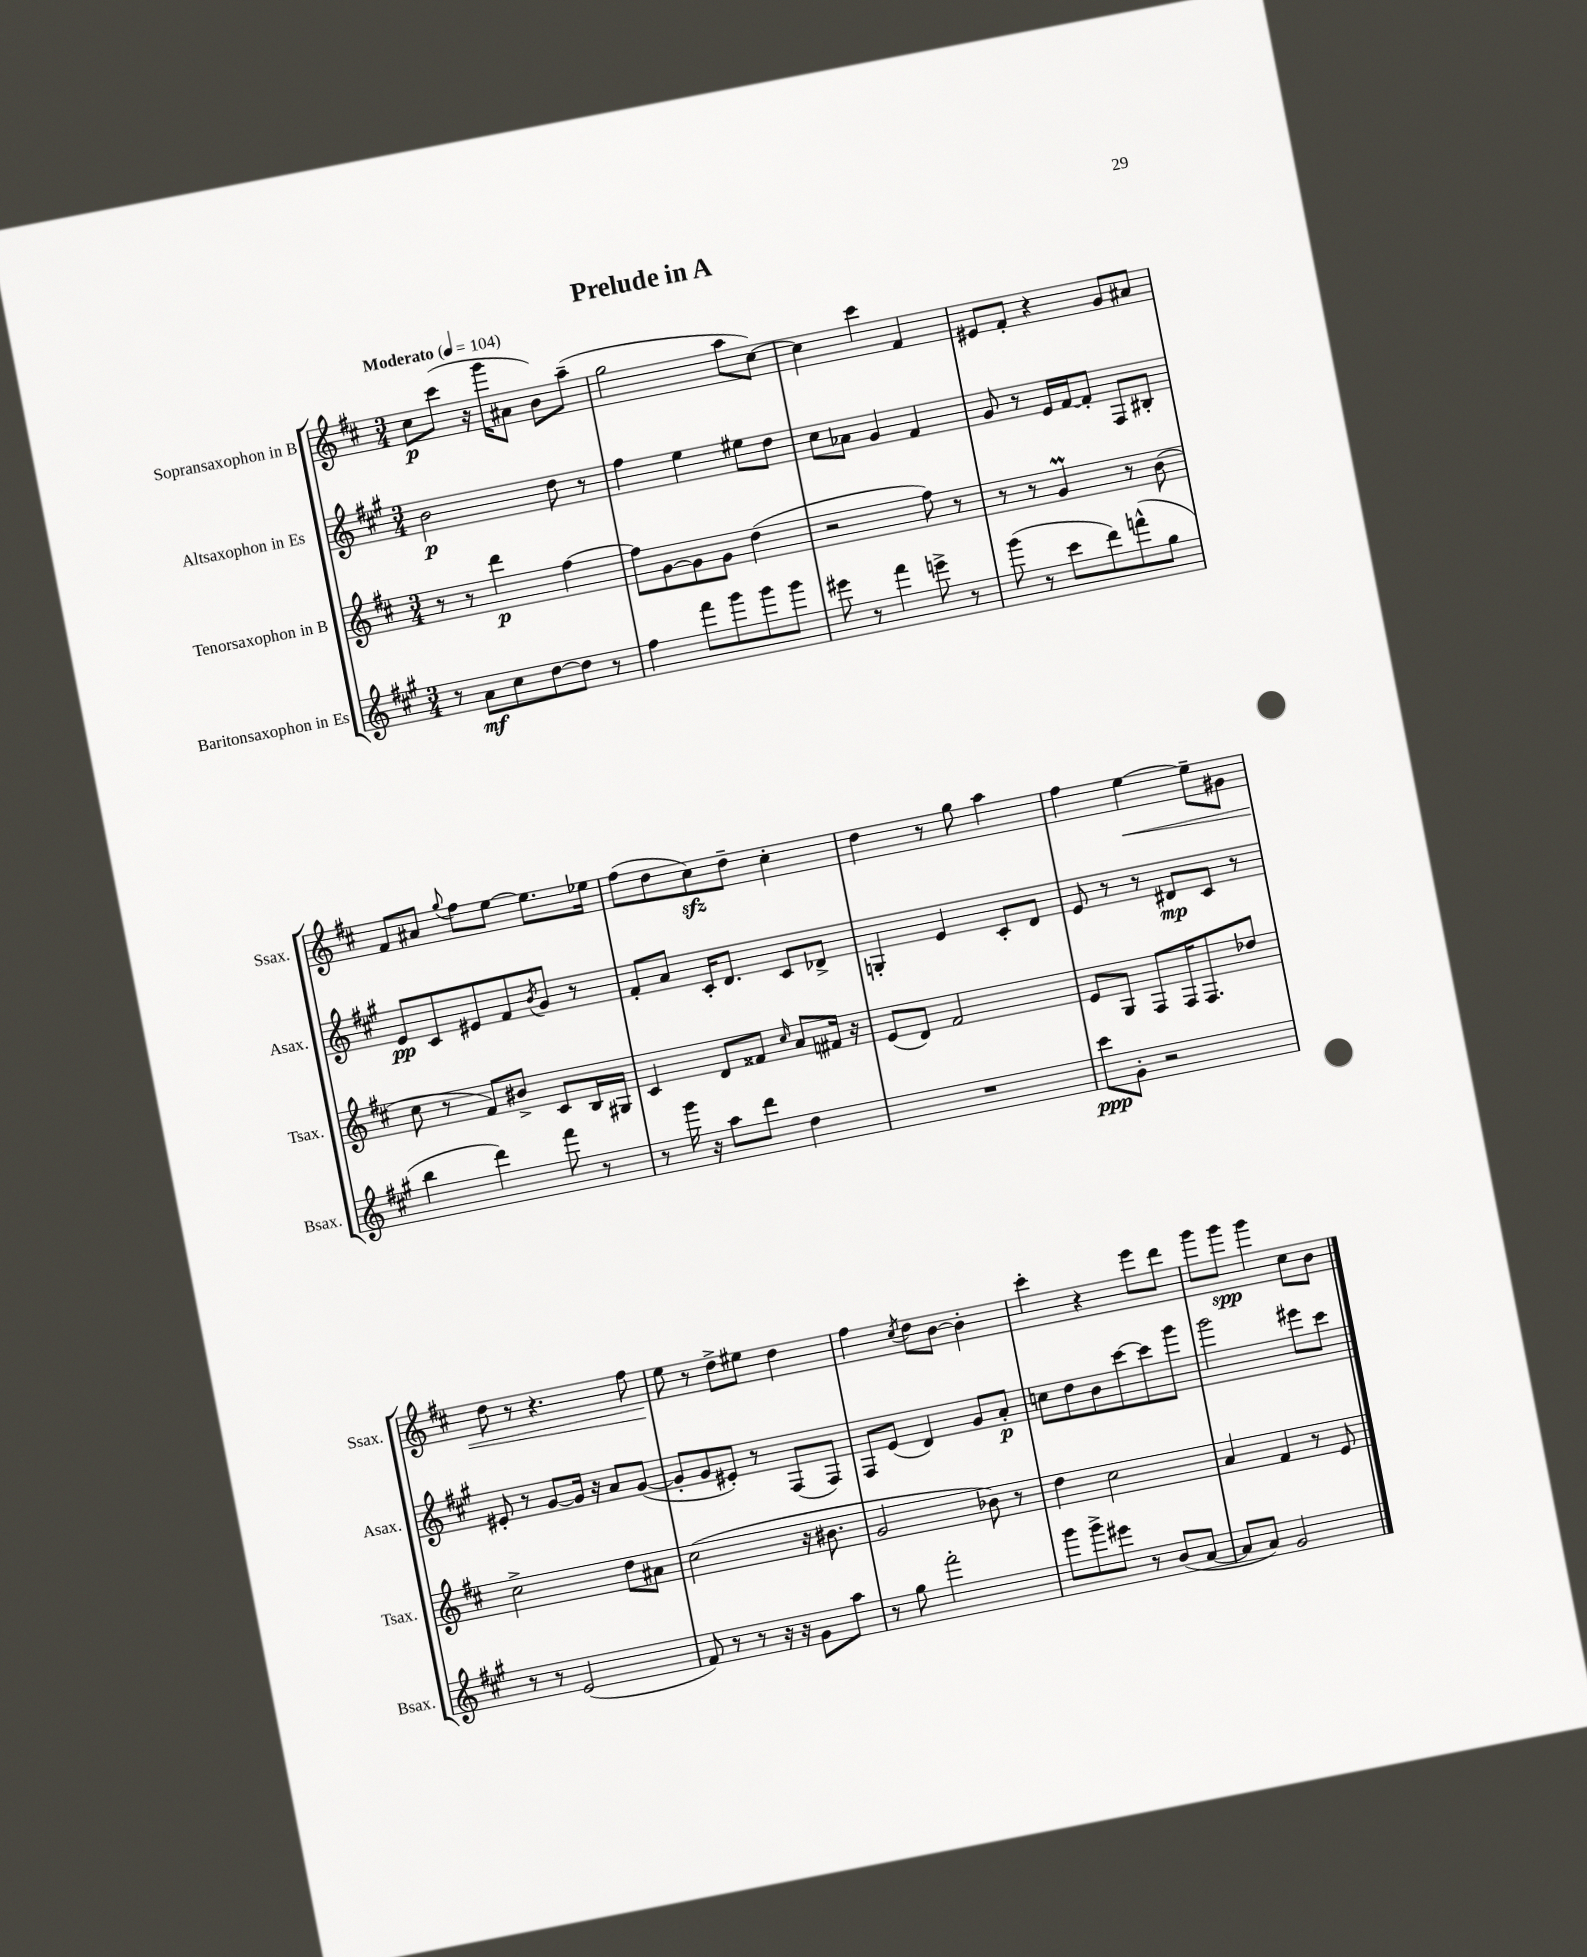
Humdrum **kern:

**kern	**kern	**kern	**kern
*staff4	*staff3	*staff2	*staff1
*clefG2	*clefG2	*clefG2	*clefG2
*k[f#c#g#]	*k[f#c#]	*k[f#c#g#]	*k[f#c#]
*M3/4	*M3/4	*M3/4	*M3/4
*MM104	*MM104	*MM104	*MM104
8r	8r	2b	8cc#
8a	8r	.	(8ccc#
8cc#	4ddd	.	16r
.	.	.	16ggg
[8dd	.	.	8a#
8dd]	[4ff#	8dd	8b)
8r	.	8r	(8aa~
=	=	=	=
4ff#	8ff#]	4ff#	2gg
.	[8g	.	.
8fff#	8g]	4ee	.
8ggg#	8g	.	.
8ggg#	(4dd	8ee#	8aa
8ggg#	.	8dd	[8cc#)
=	=	=	=
8eee#	2r	8cc#	4cc#]
8r	.	8a-	.
4fff#	.	4g#	4ccc#
8eee^	8ff#)	4f#	4f#
8r	8r	.	.
=	=	=	=
(8ggg#	8r	8g#	8e#
8r	8r	8r	8f#'
8ccc#	4g	16e	4r
.	.	[16f#	.
8ddd)	.	8f#']	.
(8fff^^	8r	8F#	8g
8gg#	(8b	8B#'	8a#
=	=	=	=
4bb	8cc#	8e	8f#
.	8r	8c#	8a#
.	.	.	8qqgg
4ddd)	8f#)	8e#	8ff#
.	8b#^	8f#	[8ee
.	.	8qb	.
8fff#	8c#	8g#	8.ee]
8r	16B	8r	.
.	16G#	.	16ee-
=	=	=	=
8r	4c#	8f#'	(8ff#
16ggg#	.	8a	8dd
16r	.	.	.
8aa	8d	16c#'	8cc#)
.	.	8.d	.
8ddd	8f##	.	8dd~
.	16qqcc#	.	.
4dd	8a	8c#	4cc#'
.	16f#	8d-^	.
.	16r	.	.
=	=	=	=
2.r	(8e	4G'	4dd
.	8d)	.	.
.	2f#	4e	8r
.	.	.	8gg
.	.	8c#'	4aa
.	.	8d	.
=	=	=	=
8ccc#	8e	8e	4ff#
8g#'	8G	8r	.
2r	8F#	8r	[4ee
.	16F#	8d#	.
.	8.F#	.	.
.	.	8c#	8ee~]
.	8dd-	8r	8g#
=	=	=	=
8r	2cc#^	8e#'	8dd
8r	.	8r	8r
(2e	.	[8g#	4.r
.	.	16g#]	.
.	.	16r	.
.	8dd	8a	.
.	8a#	([8g#	8ff#
=	=	=	=
8f#)	(2cc#	8g#']	8ee
8r	.	8g#	8r
8r	.	8e#')	8dd^
16r	.	8r	8ee#
16r	.	.	.
8g#	16r	(8F#	4dd
.	8.b#	.	.
8aa	.	8F#)	.
=	=	=	=
8r	2g	8F#	4ff#
8gg#	.	(8e	.
.	.	.	8qcc#
2fff#'	.	4d)	8dd
.	.	.	[8b
.	8b-)	8g#	4b']
.	8r	8a'	.
=	=	=	=
8ggg#	4dd	8cc	4ccc#'
8ggg#^	.	8dd	.
8eee#	2cc#	8b	4r
8r	.	[8ccc#	.
(8b	.	8ccc#]	8eee
[8a	.	8ggg#	8ddd
=	=	=	=
8a]	4a	2ggg#	8ggg
8a)	.	.	8ggg
2g#	4f#	.	4ggg
.	8r	8eee#	8cc#
.	8e	8ccc#	8b
==	==	==	==
*-	*-	*-	*-
